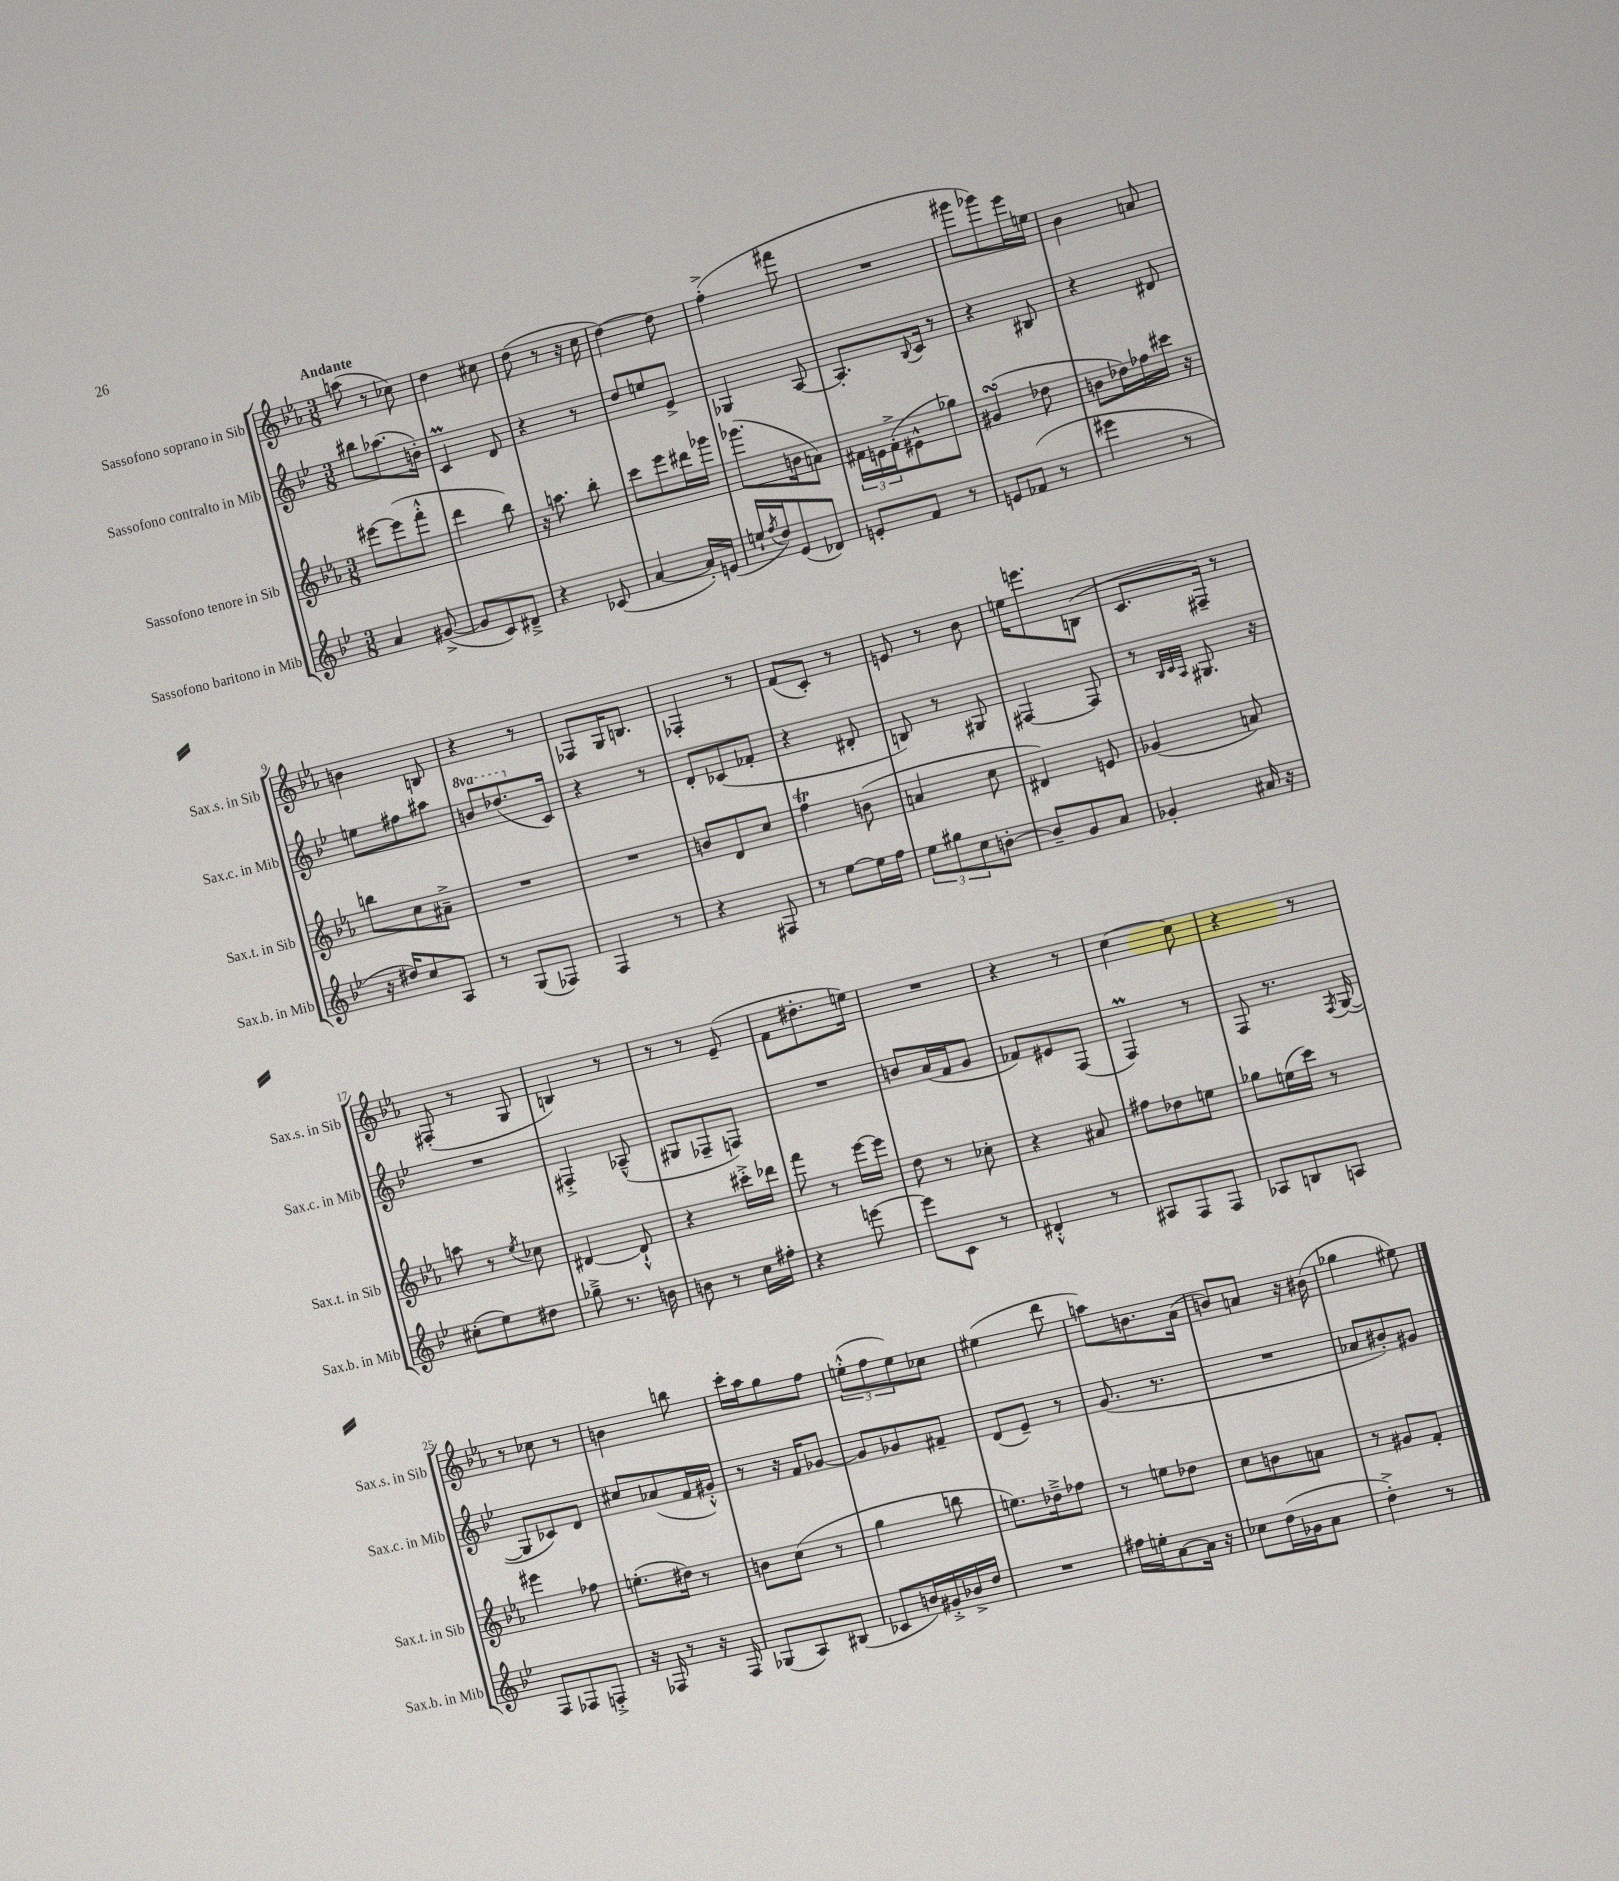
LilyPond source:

<<
\new StaffGroup <<
\new Staff = "s0" \with { instrumentName = "Sassofono soprano in Sib" shortInstrumentName = "Sax.s. in Sib" } {
    \clef treble \key ees \major \numericTimeSignature \time 3/8 \tempo "Andante"
    a''8( r8 ces''8) |
    d''4 cis''8 |
    d''8( r8 r16 c''16 |
    d''4~) d''8 |
    f''4-.->( fis'''8 |
    R4. |
    gis'''8 ges'''8) ees'''16 e''16 |
    bes'4 a'8 |
    b'4 b8 |
    r4 r8 |
    fes8 g16 b8. |
    fes4-. r8 |
    f'8( c'8-.) r8 |
    e'8 r8 bes'8 |
    e''16 e'''8. b8( |
    c'8. fis16--) r8 |
    fis8-.( r8 g8 |
    b4) r8 |
    r8 r8 ees'8--( |
    f'8 dis''8.-. e''16) |
    R4. |
    r4 r8 |
    c''4~ c''8 |
    r4 r8 |
    r8 ces''8 r8 |
    b'4 b''8 |
    c'''16-. aes''16 g''8 f''8 |
    \tuplet 3/2 { e''8-.-^( f''8 e''8) } ces''8 |
    eis''4( d'''8 |
    a''8) b'8. aes'16( |
    b'8) a'8 r16 bis'16( |
    ges''4 eis''8) \bar "|." |
}
\new Staff = "s1" \with { instrumentName = "Sassofono contralto in Mib" shortInstrumentName = "Sax.c. in Mib" } {
    \clef treble \key bes \major \numericTimeSignature \time 3/8 \set Staff.ottavationMarkups = #ottavation-simple-ordinals
    bis''8 aes''8.( b'16-.) |
    c'4\prall d'8 |
    r4 r8 |
    d''8 e''8 ees'8-> |
    ges4 a8~ |
    a8.-. \appoggiatura { bes8 } c'16 r8 |
    r4 bis8 |
    r4 dis'8 |
    e''8 fis''8 ais''8 |
    \ottava #1 b''8 des'''8.( \ottava #0 c'16) |
    r4 r8 |
    d'8-. ces'8( fes'8-. |
    r4 dis'8-. |
    b8) r8 gis8 |
    fis4~ fis8 |
    r8 \grace { bes32 c'32 a32 } gis8. r16 |
    R4. |
    fis4-.-> aes8---^( |
    gis8 fes8-- f8) |
    R4. |
    b'8 a'16( f'16 g'8 |
    fes'8) eis'8 f8( |
    f4\prall) r8 |
    f8 r8. \acciaccatura { f8 } g16~( |
    g8 ces'8) d'8 |
    cis''8 aes'8( f'16 gis'16-.-^) |
    r8 r16 f'16 ges'8~ |
    ges'8 ges'8 fis'8-- |
    d'8( ees'8--) r8 |
    g'8.( r8. |
    R4. |
    aes'8 bis'8-.) gis'8 \bar "|." |
}
\new Staff = "s2" \with { instrumentName = "Sassofono tenore in Sib" shortInstrumentName = "Sax.t. in Sib" } {
    \clef treble \key ees \major \numericTimeSignature \time 3/8
    eis'''8~ eis'''8( f'''8-.-^ |
    d'''4 bes''8) |
    r16 a''8. bes''8-. |
    c'''8 ees'''8 dis'''16 ges'''16 |
    ges'''8.( b'16 a'8) |
    \tuplet 3/2 { fis'16 e'16 fis'16-.->( } eis'8-^ ges''8) |
    gis'4\turn( des''8 |
    b'8 des''16) fes''16 cis'''16 r16 |
    b''8 c''8 ais'8---> |
    R4. |
    R4. |
    b'8 d'8 c''8 |
    f''4\trill b'8( |
    a'4 c''8 |
    dis'4) e'8 |
    ges'4( a'8) |
    a''8 r8 \acciaccatura { ees''8 } ces''8 |
    dis'4~ dis'8-!-^ |
    r4 cis'''16-.-> des'''16 |
    f'''8 r8 ees'''16~ ees'''16 |
    d''8 r8 ces''8-. |
    r4 ais'8 |
    fis''8 des''8 e''8 |
    ges''8 e''16( c'''16) r8 |
    eis'''4 fes''8 |
    e''8.-.( dis''16) r8 |
    b'8 c''8( r8 |
    g''4 b''8 |
    e''8.) des''16---> fes''8 |
    r8 e''8 des''8 |
    c''8 b'8 a'8 |
    r8 gis'8 f'8-. \bar "|." |
}
\new Staff = "s3" \with { instrumentName = "Sassofono baritono in Mib" shortInstrumentName = "Sax.b. in Mib" } {
    \clef treble \key bes \major \numericTimeSignature \time 3/8
    a'4 gis'8~->( |
    gis'8 c'8) dis'8---> |
    r4 ces'8( |
    a'4~ a'16-.) e'16( |
    e''16-! \acciaccatura { f''8 } d''16) ees'8( des'8) |
    e'8-. f'8 r8 |
    e'8 fes'8( r8 |
    eis'''4 r8 |
    r16 dis''16) c''8 a8 |
    r8 g8( fes8) |
    f4 r8 |
    r4 fis8 |
    r8 ees''8~ ees''16 f''16 |
    \tuplet 3/2 { ees''8 gis''8 c''8 } b'8~-. |
    b'8-- g'8 a'8 |
    ges'4-. ais'16 r16 |
    cis''8-.( ees''8) dis''8 |
    ges''8---> r8. b'16 |
    b'8 r8 c''16 fis''16-. |
    r4 e'''8~ |
    e'''8 c'8 r8 |
    dis'4-.-^ r8 |
    ais8 f8 f8 |
    aes8 b8 a8 |
    f8 fes8 f8-.-> |
    r16 fes16 r8 r16 fes16 |
    ges8( a8) bis8( |
    ces'8 b'16) gis'16-.-> bes'16-> d''16 |
    R4. |
    fis''16 e''16-. a'8~ a'16 r16 |
    ces''8 d''16( ges'16 a'8 |
    d''4-.->) r8 \bar "|." |
}
>>
>>
